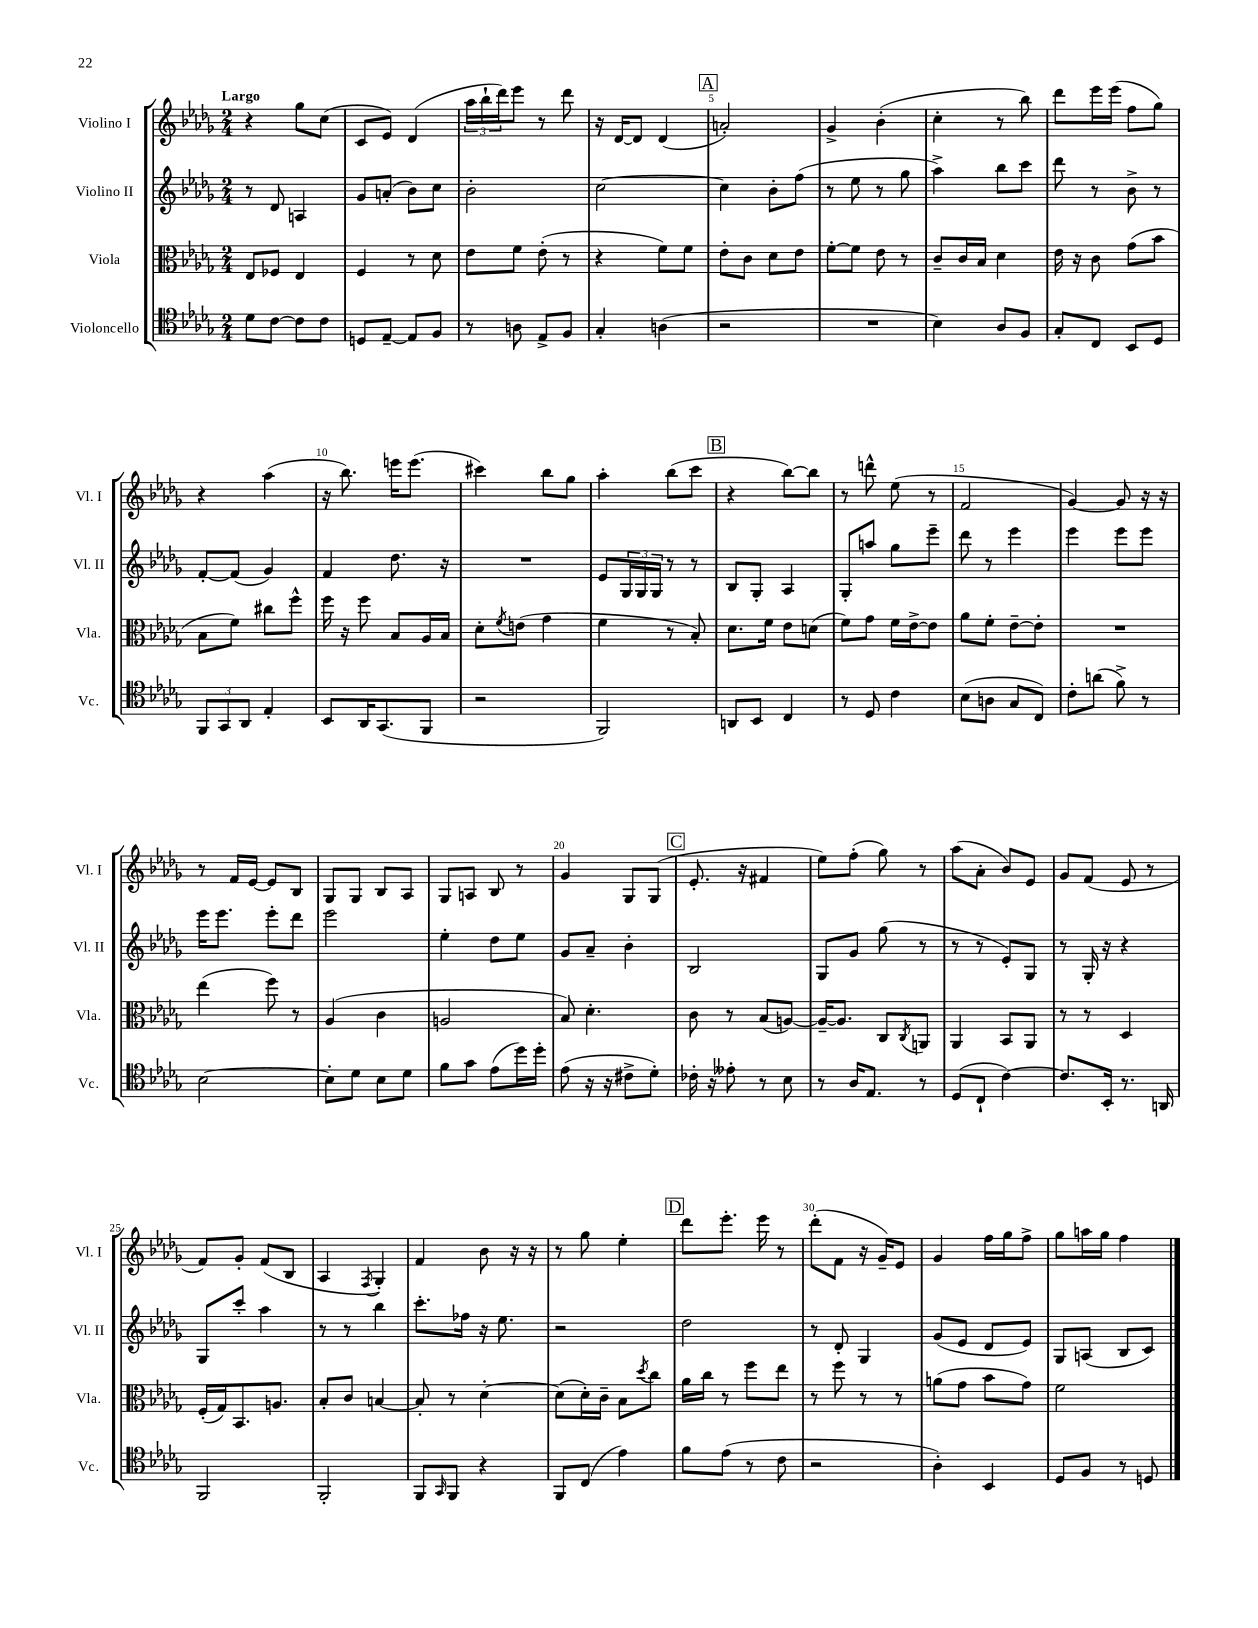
<<
\new StaffGroup <<
\new Staff = "s0" \with { instrumentName = "Violino I" shortInstrumentName = "Vl. I" } {
    \clef treble \key des \major \numericTimeSignature \time 2/4 \tempo "Largo"
    r4 ges''8 c''8( |
    c'8 ees'8) des'4( |
    \tuplet 3/2 { aes''16 bes''16-! des'''16) } ees'''8 r8 des'''8 |
    r16 des'16~ des'8 des'4( |
    \mark \markup { \box "A" } a'2-.) |
    ges'4-> bes'4-.( |
    c''4-. r8 bes''8) |
    des'''8 ees'''16 ees'''16( f''8 ges''8) |
    r4 aes''4( |
    r16 bes''8.) e'''16 e'''8.( |
    cis'''4) bes''8 ges''8 |
    aes''4-. bes''8( c'''8 |
    \mark \markup { \box "B" } r4 bes''8~) bes''8 |
    r8 d'''8-^ ees''8( r8 |
    f'2 |
    ges'4~) ges'8 r16 r16 |
    r8 f'16 ees'16~ ees'8 bes8 |
    ges8 ges8 bes8 aes8 |
    ges8 a8 bes8 r8 |
    ges'4 ges8 ges8( |
    \mark \markup { \box "C" } ees'8.-. r16 fis'4 |
    ees''8) f''8-.( ges''8) r8 |
    aes''8( aes'8-. bes'8) ees'8 |
    ges'8 f'8( ees'8 r8 |
    f'8) ges'8-. f'8( bes8 |
    aes4 \acciaccatura { f8 } ges4-.) |
    f'4 bes'8 r16 r16 |
    r8 ges''8 ees''4-. |
    \mark \markup { \box "D" } des'''8 ees'''8.-. ees'''16 r8 |
    des'''8-.( f'8 r16 ges'16--) ees'8 |
    ges'4 f''16 ges''16 f''8-> |
    ges''8 a''16 ges''16 f''4 \bar "|." |
}
\new Staff = "s1" \with { instrumentName = "Violino II" shortInstrumentName = "Vl. II" } {
    \clef treble \key des \major \numericTimeSignature \time 2/4
    r8 des'8 a4 |
    ges'8 a'8-.( bes'8) c''8 |
    bes'2-. |
    c''2~ |
    \mark \markup { \box "A" } c''4 bes'8-. f''8( |
    r8 ees''8 r8 ges''8 |
    aes''4->) bes''8 c'''8 |
    des'''8 r8 bes'8-> r8 |
    f'8~-. f'8( ges'4) |
    f'4 des''8. r16 |
    R2 |
    ees'8 \tuplet 3/2 { ges16 ges16 ges16 } r8 r8 |
    \mark \markup { \box "B" } bes8 ges8-. aes4 |
    ges8-. a''8 ges''8 ees'''8-- |
    des'''8 r8 ees'''4 |
    ees'''4 ees'''8 ees'''8 |
    ees'''16 ees'''8. ees'''8-. des'''8 |
    ees'''2 |
    ees''4-. des''8 ees''8 |
    ges'8 aes'8-- bes'4-. |
    \mark \markup { \box "C" } bes2 |
    ges8 ges'8 ges''8( r8 |
    r8 r8 ees'8-.) ges8 |
    r8 ges16-. r16 r4 |
    ges8 c'''8-. aes''4 |
    r8 r8 bes''4 |
    c'''8.-. fes''16 r16 ees''8. |
    r2 |
    \mark \markup { \box "D" } des''2 |
    r8 des'8-. ges4 |
    ges'8( ees'8 des'8 ees'8) |
    ges8 a8( bes8 c'8) \bar "|." |
}
\new Staff = "s2" \with { instrumentName = "Viola" shortInstrumentName = "Vla." } {
    \clef alto \key des \major \numericTimeSignature \time 2/4
    ees8 fes8 ees4 |
    f4 r8 des'8 |
    ees'8 f'8 ees'8-.( r8 |
    r4 f'8) f'8 |
    \mark \markup { \box "A" } ees'8-. c'8 des'8 ees'8 |
    f'8~-. f'8 ees'8 r8 |
    c'8-- c'16 bes16 des'4 |
    ees'16 r16 c'8 ges'8( bes'8 |
    bes8 f'8) cis''8 f''8-^ |
    f''16 r16 f''8 bes8 aes16 bes16 |
    des'8-. \acciaccatura { f'8 } e'8( ges'4 |
    f'4 r8 bes8-.) |
    \mark \markup { \box "B" } des'8. f'16 ees'8 d'8( |
    f'8) ges'8 f'16 ees'16~-> ees'8 |
    aes'8 f'8-. ees'8~-- ees'8-. |
    R2 |
    ees''4( f''8) r8 |
    aes4( c'4 |
    a2 |
    bes8) des'4.-. |
    \mark \markup { \box "C" } c'8 r8 bes8( a8~) |
    a16~-- a8. c8 \acciaccatura { c8 } a,8 |
    aes,4 bes,8 aes,8 |
    r8 r8 des4 |
    f16-.( ges16) bes,8. a8. |
    bes8-. c'8 b4~ |
    b8-. r8 des'4~-. |
    des'8( des'16-.) c'16-- bes8 \acciaccatura { des''8 } c''8 |
    \mark \markup { \box "D" } aes'16 c''16 r8 f''8 ees''8 |
    r8 f''8 r8 r8 |
    a'8( ges'8 bes'8 ges'8) |
    f'2 \bar "|." |
}
\new Staff = "s3" \with { instrumentName = "Violoncello" shortInstrumentName = "Vc." } {
    \clef tenor \key des \major \numericTimeSignature \time 2/4
    des'8 c'8~ c'8 c'8 |
    d8 ees8~-- ees8 f8 |
    r8 a8 ees8-> f8 |
    ges4-. a4( |
    \mark \markup { \box "A" } r2 |
    R2 |
    bes4) aes8 f8 |
    ges8-. c8 bes,8 des8 |
    \tuplet 3/2 { f,8 ges,8 aes,8 } ees4-. |
    bes,8 aes,16 ges,8.( f,8 |
    r2 |
    f,2) |
    \mark \markup { \box "B" } a,8 bes,8 c4 |
    r8 des8 c'4 |
    bes8( a8 ges8 c8) |
    c'8-. a'8( f'8->) r8 |
    bes2~ |
    bes8-. des'8 bes8 des'8 |
    f'8 ges'8 ees'8( des''16) des''16-. |
    ees'8( r16 r16 cis'8-> des'8-.) |
    \mark \markup { \box "C" } ces'16-. r16 eeses'8-. r8 bes8 |
    r8 aes16 ees8. r8 |
    des8( c8-! c'4~) |
    c'8. bes,16-. r8. a,16 |
    f,2 |
    f,2-. |
    f,8 \grace { ges,16 } f,8 r4 |
    f,8 c8( ees'4) |
    \mark \markup { \box "D" } f'8 ees'8( r8 c'8 |
    r2 |
    aes4-.) bes,4 |
    des8 f8 r8 d8 \bar "|." |
}
>>
>>
\layout { \context { \Score \override BarNumber.break-visibility = ##(#f #t #t) barNumberVisibility = #(every-nth-bar-number-visible 5) } }
